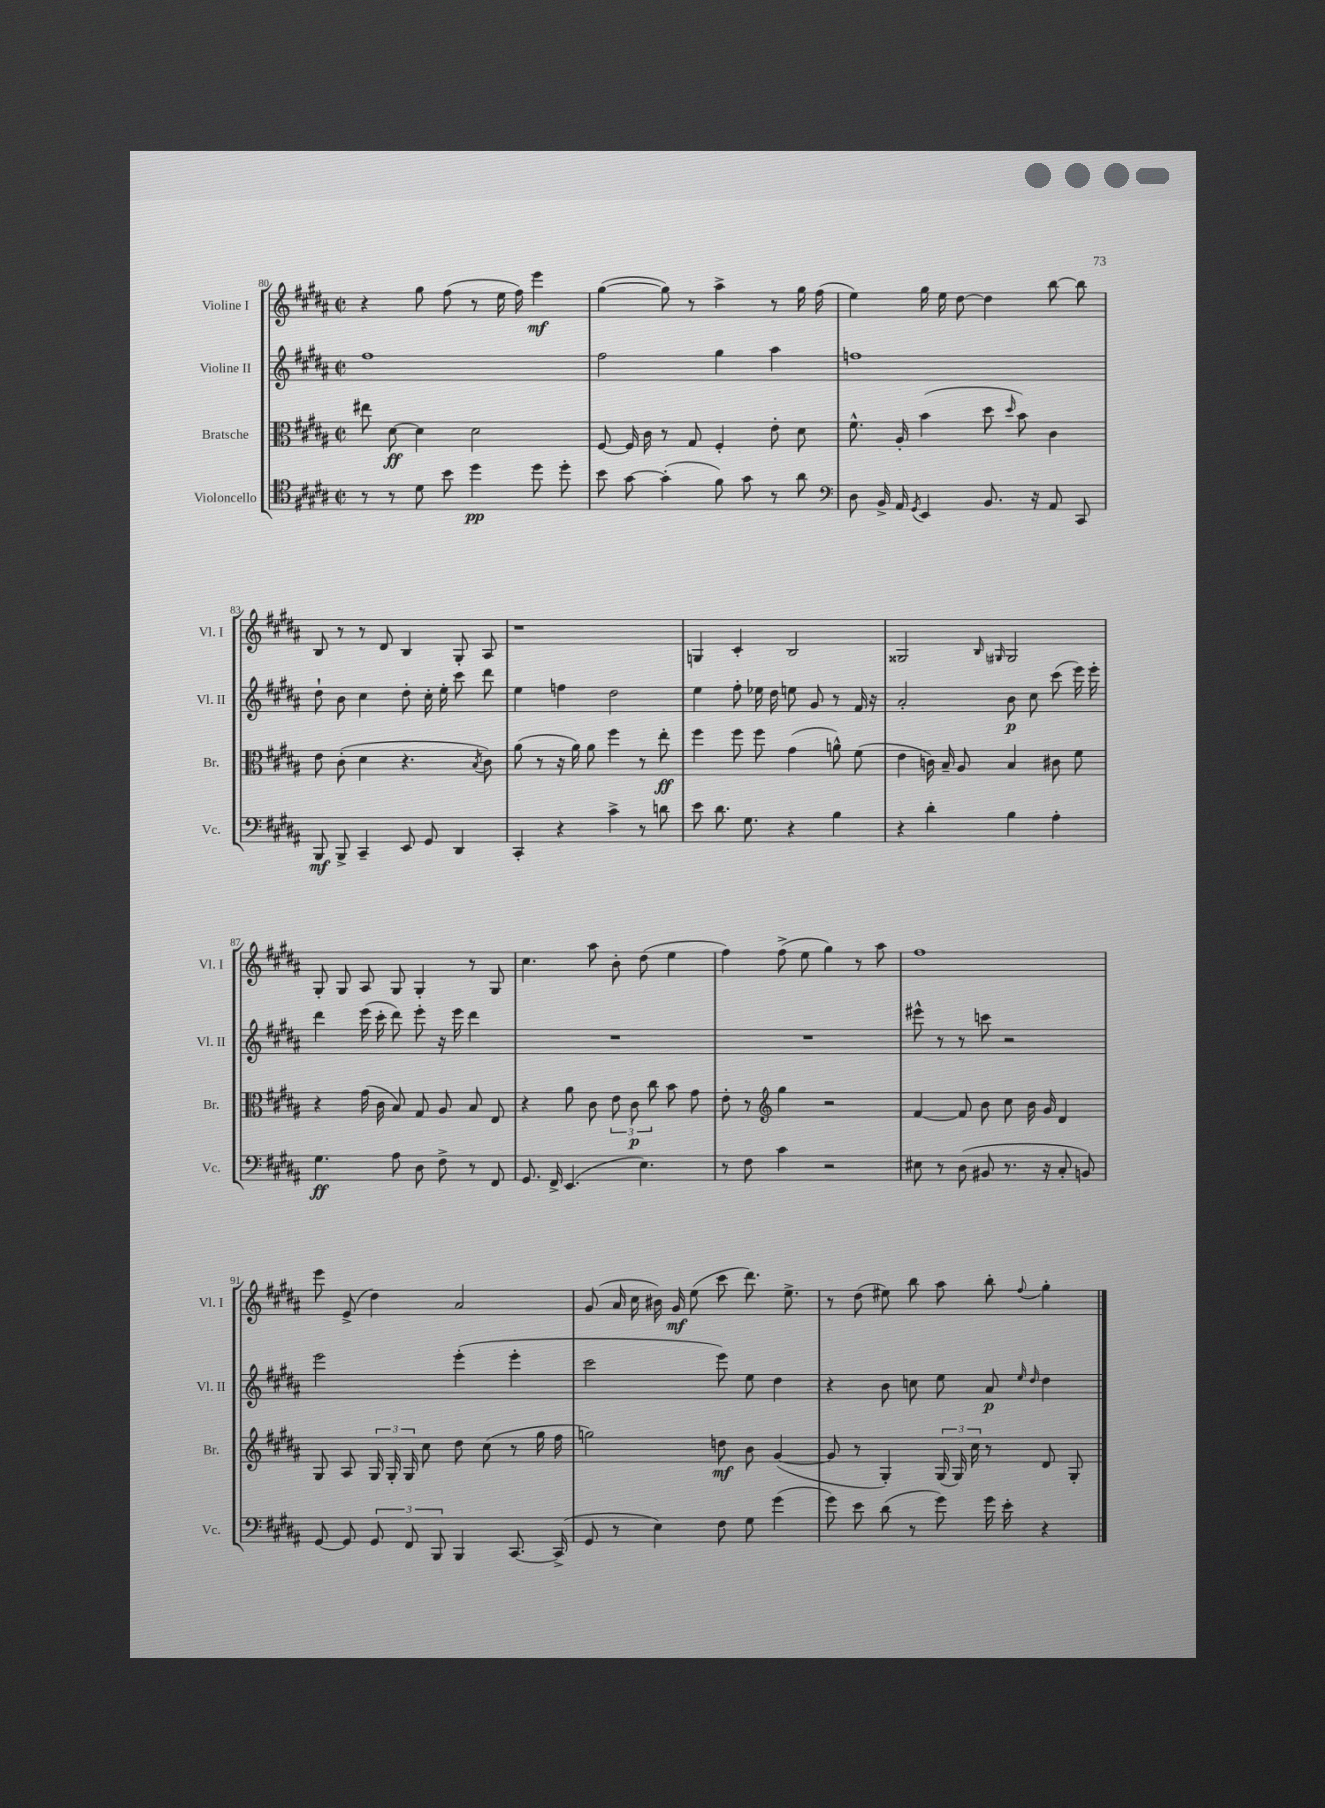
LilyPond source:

<<
\new StaffGroup <<
\new Staff = "s0" \with { instrumentName = "Violine I" shortInstrumentName = "Vl. I" } {
    \clef treble \key b \major \defaultTimeSignature \time 2/2
    \autoBeamOff r4 gis''8 fis''8( r8 e''16 fis''16) e'''4\mf |
    gis''4~( gis''8) r8 ais''4-> r8 gis''16 fis''16( |
    e''4) gis''16 e''16 dis''8~ dis''4 b''8~ b''8 |
    b8 r8 r8 dis'8 b4 gis8-. ais8 |
    r1 |
    g4 cis'4-. b2 |
    gisis2 \grace { b16 gis16 } gis2 |
    gis8-. gis8 ais8 gis8 gis4-. r8 gis8 |
    cis''4. ais''8 b'8-. dis''8( e''4 |
    fis''4) fis''8->( e''8 gis''4) r8 ais''8 |
    fis''1 |
    e'''8 e'8->( dis''4) ais'2 |
    gis'8( ais'16 cis''16 bis'16) gis'16\mf e''8( cis'''8 dis'''8.) e''8.-> |
    r8 dis''8( eis''8) b''8 ais''8 b''8-. \appoggiatura { fis''8 } gis''4-. \bar "|." |
}
\new Staff = "s1" \with { instrumentName = "Violine II" shortInstrumentName = "Vl. II" } {
    \clef treble \key b \major \defaultTimeSignature \time 2/2
    \autoBeamOff fis''1 |
    fis''2 gis''4 ais''4 |
    f''1 |
    dis''8-! b'8 cis''4 dis''8-. cis''16-. e''16-. cis'''8 dis'''8 |
    e''4 f''4 dis''2 |
    e''4 fis''8-. ees''16 dis''16 e''8 gis'8 r8 fis'16 r16 |
    ais'2-. b'8\p cis''8 cis'''8( e'''16) e'''16-. |
    dis'''4 e'''16( cis'''16-. dis'''8) e'''8-. r16 e'''16 dis'''4 |
    R1 |
    R1 |
    eis'''8-^ r8 r8 c'''8 r2 |
    e'''2 e'''4-.( e'''4-. |
    cis'''2 e'''8) e''8 dis''4 |
    r4 b'8 c''8 e''8 ais'8\p \grace { e''16 dis''16 } dis''4 \bar "|." |
}
\new Staff = "s2" \with { instrumentName = "Bratsche" shortInstrumentName = "Br." } {
    \clef alto \key b \major \defaultTimeSignature \time 2/2
    \autoBeamOff eis''8 dis'8~\ff dis'4 dis'2 |
    fis8~ fis16 cis'16 r8 gis8 fis4-. e'8-. dis'8 |
    fis'8.-^ ais16-. b'4( dis''8 \grace { dis''16 } b'8) cis'4 |
    e'8 cis'8-.( dis'4 r4. \acciaccatura { b8 } cis'8) |
    ais'8( r8 r16 ais'16) ais'8 fis''4 r8 e''8-.\ff |
    fis''4 fis''8 fis''8 gis'4( a'8-^) fis'8( |
    e'4 c'16) b16-- ais8 b4 cis'8 fis'8 |
    r4 gis'16( cis'16 b8) gis8 ais8 b8 e8 |
    r4 ais'8 cis'8 \tuplet 3/2 { e'8 cis'8\p cis''8 } b'8 gis'8 |
    e'8-. r8 \clef treble gis''4 r2 |
    fis'4~ fis'8 b'8 cis''8 b'16 gis'16 dis'4 |
    gis8 ais8 \tuplet 3/2 { gis16 gis16-. gis16 } cis''8 dis''8 cis''8( r8 gis''16 fis''16 |
    g''2) d''8\mf b'8 gis'4~( |
    gis'8 r8 gis4-.) \tuplet 3/2 { gis16( gis16) cis''16 } r8 dis'8 gis8-. \bar "|." |
}
\new Staff = "s3" \with { instrumentName = "Violoncello" shortInstrumentName = "Vc." } {
    \clef tenor \key b \major \defaultTimeSignature \time 2/2
    \autoBeamOff r8 r8 dis'8 b'8 dis''4\pp dis''8 dis''8-. |
    b'8 gis'8~ gis'4-.( fis'8) gis'8 r8 ais'8 |
    \clef bass dis8 b,16-> ais,16 \acciaccatura { gis,8 } e,4 b,8. r16 ais,8 cis,8 |
    b,,8\mf b,,8-> cis,4-- e,8 gis,8 dis,4 |
    cis,4-. r4 cis'4-> r8 d'8 |
    e'8 dis'8. gis8. r4 b4 |
    r4 dis'4-. b4 ais4-. |
    gis4.\ff ais8 dis8 fis8-> r8 fis,8 |
    gis,8. fis,16-> e,4.( e4.) |
    r8 fis8 cis'4 r2 |
    eis8 r8 dis8( bis,8 r8. r16 cis8-. b,8) |
    gis,8~ gis,8 \tuplet 3/2 { gis,8 fis,8 b,,8 } b,,4 cis,8.~ cis,16->( |
    gis,8 r8 e4) fis8 gis8 gis'4( |
    gis'8) e'8 dis'8( r8 gis'8) gis'16 e'16-. r4 \bar "|." |
}
>>
>>
\layout { \context { \Score currentBarNumber = #80 } }
